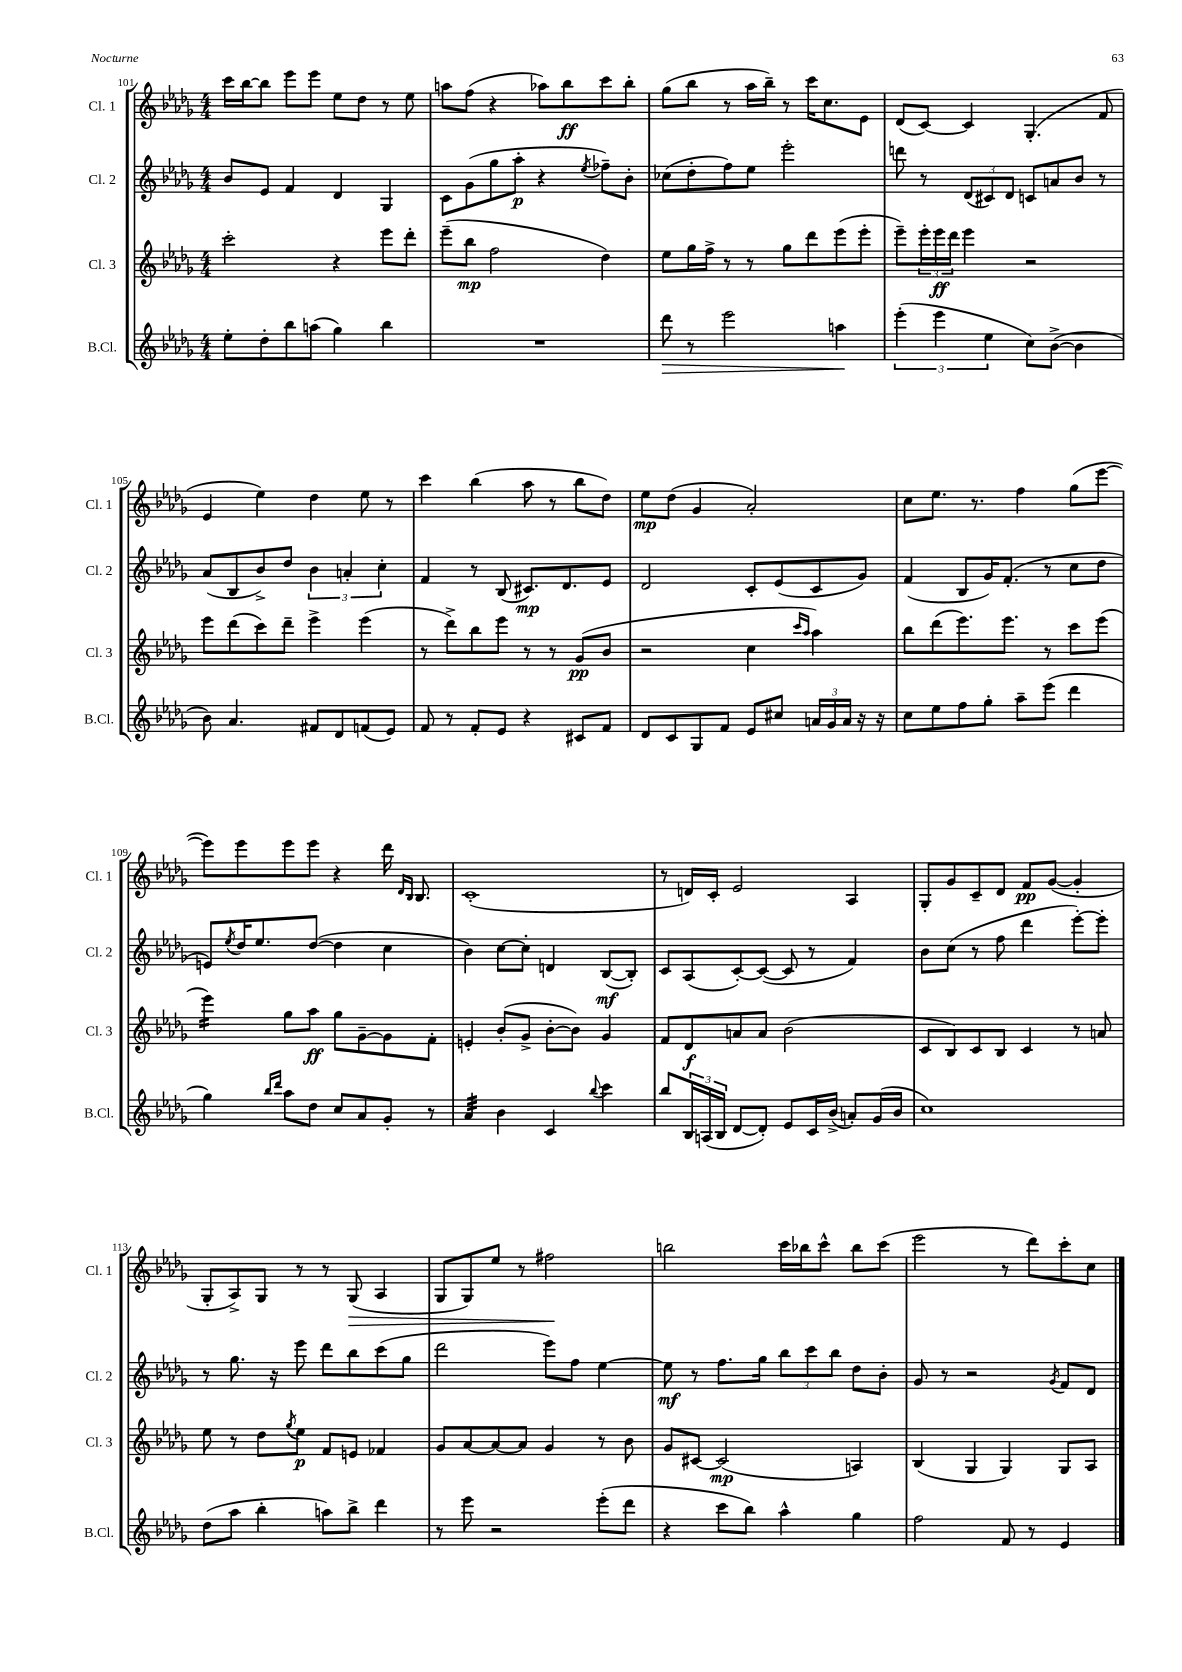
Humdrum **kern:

**kern	**kern	**kern	**kern
*staff4	*staff3	*staff2	*staff1
*clefG2	*clefG2	*clefG2	*clefG2
*k[b-e-a-d-g-]	*k[b-e-a-d-g-]	*k[b-e-a-d-g-]	*k[b-e-a-d-g-]
*M4/4	*M4/4	*M4/4	*M4/4
8ee-'	2ccc'	8b-	16ccc
.	.	.	[16bb-
8dd-'	.	8e-	8bb-]
8bb-	.	4f	8eee-
(8aa	.	.	8eee-
4gg-)	4r	4d-	8ee-
.	.	.	8dd-
4bb-	8eee-	4G-	8r
.	8ddd-'	.	8ee-
=	=	=	=
1r	(8eee-~	8c	8aa
.	8bb-	(8g-	(8ff
.	2ff	8gg-	4r
.	.	8aa-'	.
.	.	4r	8aa-)
.	.	.	8bb-
.	.	8qee-	.
.	4dd-)	8ff-~)	8ccc
.	.	8b-'	8bb-'
=	=	=	=
8ddd-	8ee-	(8cc-	(8gg-
8r	16gg-	8dd-'	8bb-
.	16ff^	.	.
2eee-	8r	8ff)	8r
.	8r	8ee-	16aa-
.	.	.	16bb-~)
.	8gg-	2eee-'	8r
.	8ddd-	.	16ccc
.	.	.	8.cc
4aa	(8eee-	.	.
.	8eee-'	.	8e-
=	=	=	=
(6eee-'	8eee-~)	8ddd	(8d-
.	24eee-'	8r	[8c)
6eee-	24eee-	.	.
.	24ddd-	.	.
.	4eee-	(12d-	4c]
6ee-	.	12c#)	.
.	.	12d-	.
8cc)	2r	8c	(4.G-'
([8b-^	.	8a	.
4b-]	.	8b-	.
.	.	8r	8f
=	=	=	=
8b-)	8eee-	(8a-	4e-
4.a-	(8ddd-	8B-	.
.	8ccc)	8b-^)	4ee-)
.	8ddd-~	8dd-	.
8f#	4eee-^	6b-	4dd-
8d-	.	.	.
.	.	6a'	.
(8f	(4eee-	.	8ee-
.	.	6cc'	.
8e-)	.	.	8r
=	=	=	=
8f	8r	4f	4ccc
8r	8ddd-^)	.	.
8f'	8bb-	8r	(4bb-
8e-	8eee-	(8B-	.
4r	8r	8.c#)	8aa-
.	8r	.	8r
.	.	8.d-	.
8c#	(8g-	.	8bb-
8f	8b-	8e-	8dd-)
=	=	=	=
8d-	2r	2d-	8ee-
8c	.	.	(8dd-
8G-	.	.	4g-
8f	.	.	.
8e-	4cc	8c'	2a-')
8cc#	.	(8e-	.
.	16qqccc	.	.
.	16qqaa-	.	.
24a	4aa-)	8c	.
24g-	.	.	.
24a	.	.	.
16r	.	8g-)	.
16r	.	.	.
=	=	=	=
8cc	8bb-	(4f	8cc
8ee-	(8ddd-	.	8.ee-
8ff	8.eee-)	8B-	.
.	.	.	8.r
8gg-'	.	16g-)	.
.	8.eee-	(8.f'	.
8aa-~	.	.	4ff
(8eee-	8r	8r	.
4ddd-	8ccc	8cc	(8gg-
.	(8eee-	8dd-	[8eee-
=	=	=	=
4gg-)	4eee-)	8e)	8eee-])
.	.	8qee-	.
.	.	16dd-	8eee-
.	.	8.ee-	.
16qqbb-	.	.	.
16qqddd-	.	.	.
8aa-	8gg-	.	8eee-
8dd-	8aa-	([8dd-	8eee-
8cc	8gg-	4dd-]	4r
8a-	[8g-~	.	.
8g-'	8g-]	4cc	16ddd-
.	.	.	16qqd-
.	.	.	16qqB-
.	.	.	8.B-
8r	8f'	.	.
=	=	=	=
4a-	4e'	4b-)	(1c'
4b-	(8b-'	[8cc	.
.	8g-^	8cc']	.
4c	[8b-'	4d	.
.	8b-])	.	.
8qqbb-	.	.	.
4ccc	4g-	([8B-	.
.	.	8B-'])	.
=	=	=	=
8bb-	8f	8c	8r
24B-	8d-	(8A-	16d)
(24A	.	.	.
.	.	.	16c'
24B-	.	.	.
[8d-	8a	[8c')	2e-
8d-'])	8a	(8c_	.
8e-	(2b-	8c]	.
16c	.	8r	.
(16b-^	.	.	.
8a')	.	4f)	4A-
(16g-	.	.	.
16b-	.	.	.
=	=	=	=
1cc)	8c	8b-	8G-'
.	8B-)	(8cc	8g-
.	8c	8r	8c~
.	8B-	8ff	8d-
.	4c	4ddd-	8f
.	.	.	([8g-
.	8r	[8eee-')	4g-']
.	8a	8eee-']	.
=	=	=	=
(8dd-	8ee-	8r	8G-'
8aa-	8r	8.gg-	8A-^)
4bb-'	8dd-	.	8G-
.	.	16r	.
.	8qgg-	.	.
.	8ee-	8eee-	8r
8aa)	8f	8ddd-	8r
8bb-^	8e	8bb-	(8G-
4ddd-	4f-	(8ccc	4A-
.	.	8gg-	.
=	=	=	=
8r	8g-	2ddd-	8G-
8eee-	[8a-	.	8G-)
2r	8a-_	.	8ee-
.	8a-]	.	8r
.	4g-	8eee-)	2ff#
.	.	8ff	.
(8eee-'	8r	[4ee-	.
8ddd-	8b-	.	.
=	=	=	=
4r	8g-	8ee-]	2bb
.	[8c#	8r	.
8ccc	(2c#]	8.ff	.
8bb-)	.	.	.
.	.	16gg-	.
4aa-^^	.	12bb-	16ccc
.	.	.	16bb-
.	.	12ccc	.
.	.	.	8ccc^^
.	.	12bb-	.
4gg-	4A)	8dd-	8bb-
.	.	8b-'	(8ccc
=	=	=	=
2ff	(4B-	8g-	2eee-
.	.	8r	.
.	4G-	2r	.
8f	4G-)	.	8r
8r	.	.	8ddd-)
.	.	8qg-	.
4e-	8G-	8f	8ccc'
.	8A-	8d-	8cc
==	==	==	==
*-	*-	*-	*-
